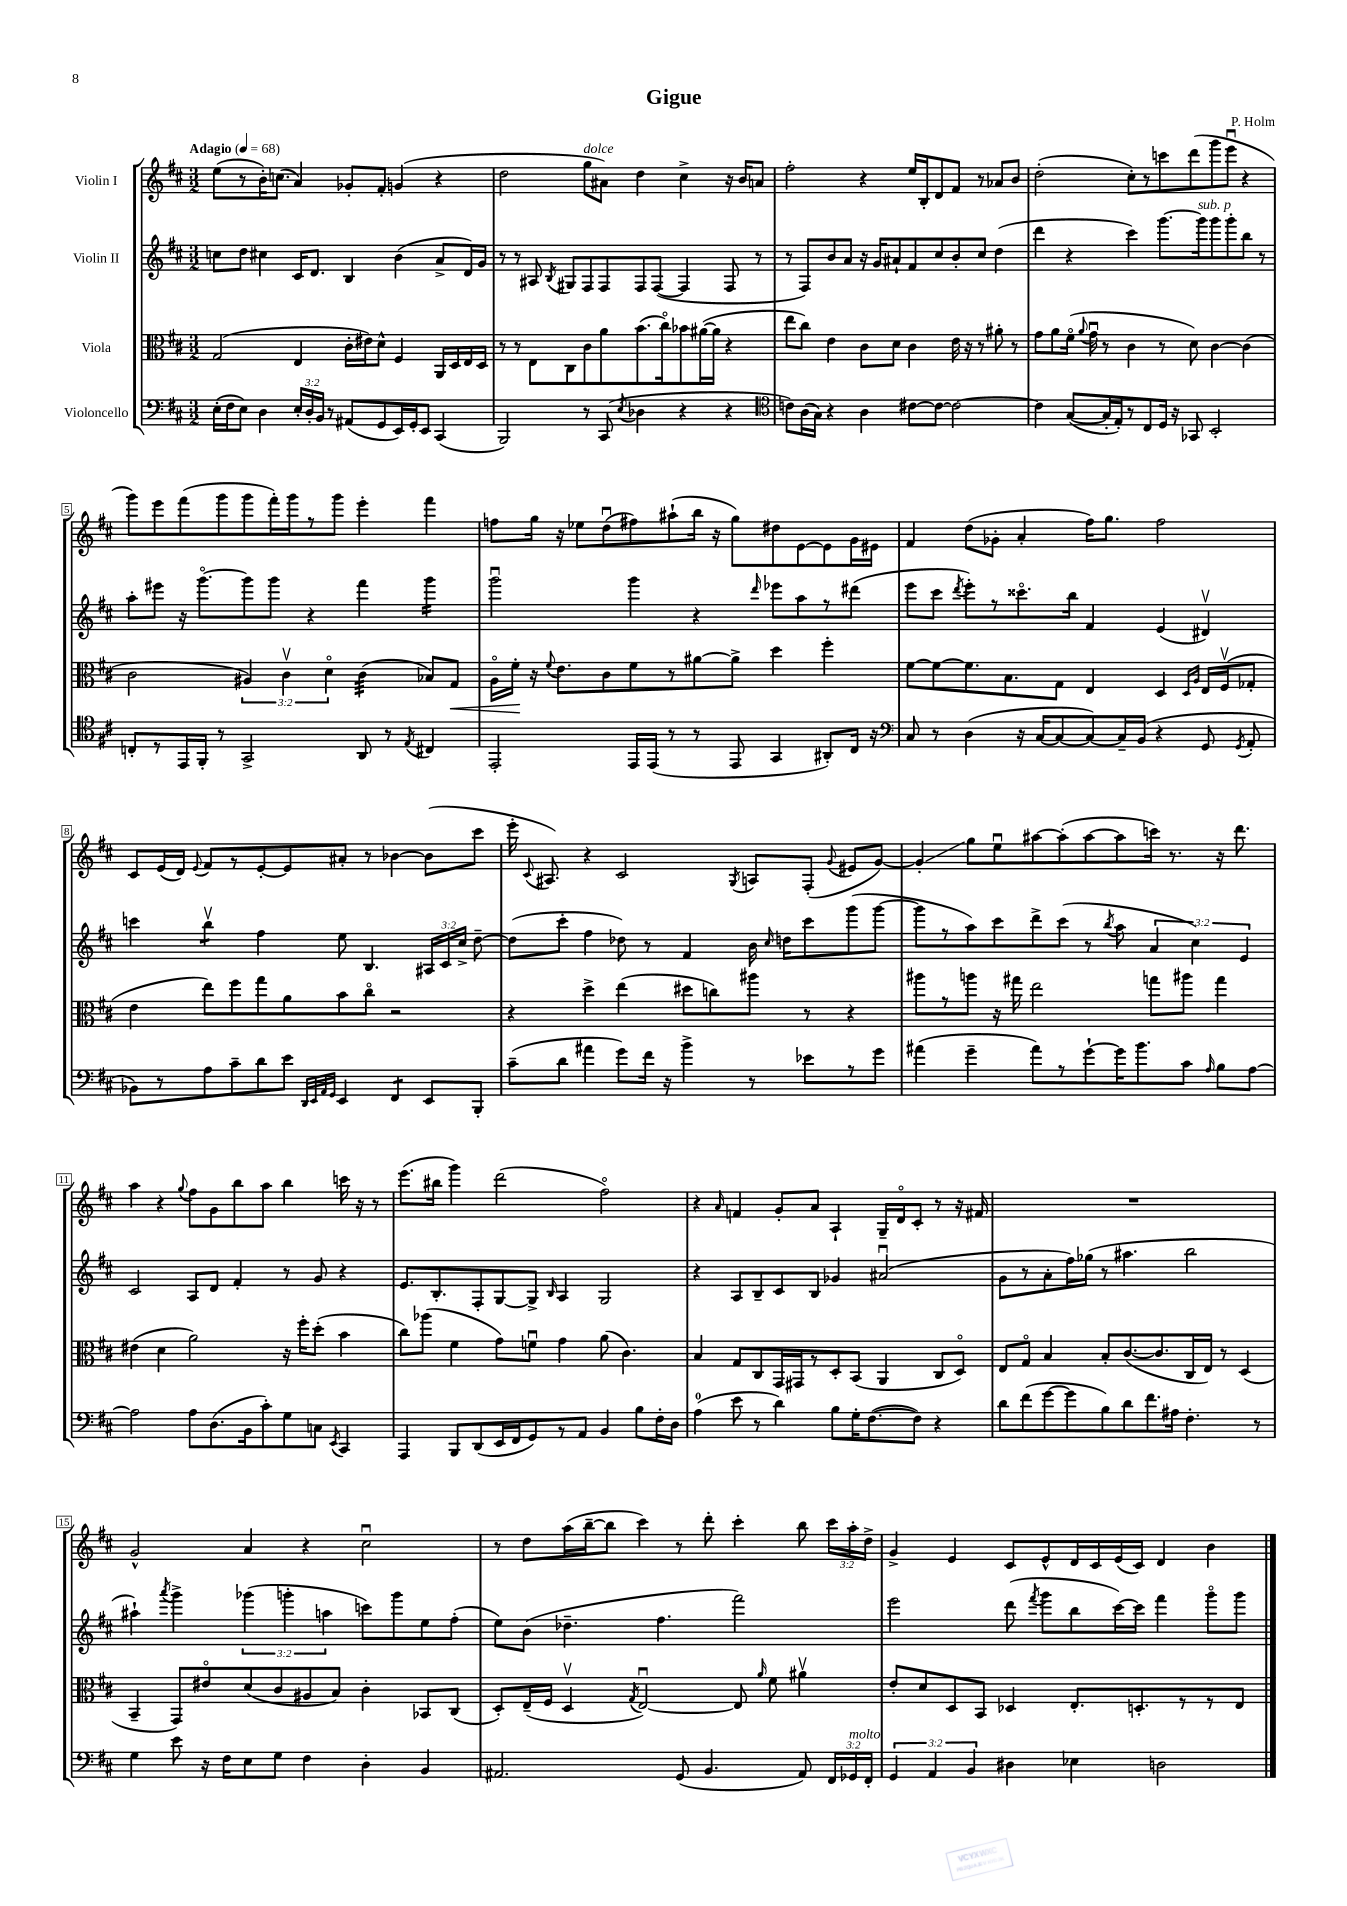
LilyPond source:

\header { title = "Gigue" composer = "P. Holm" }
<<
\new StaffGroup <<
\new Staff = "s0" \with { instrumentName = "Violin I" } {
    \clef treble \key d \major \numericTimeSignature \time 3/2 \override Staff.TupletNumber.text = #tuplet-number::calc-fraction-text \tempo "Adagio" 4 = 68
    \autoBeamOff e''8[( r8 b'16-.) c''8.]( a'4) ges'8[-. fis'8]-. g'4( r4 |
    d''2 g''8[^\markup { \italic "dolce" } ais'8]) d''4 cis''4-> r16 b'16[ a'8] |
    fis''2-. r4 e''16[ b16-. d'8 fis'8] r8 aes'8[ b'8] |
    d''2-.( cis''8[-.) r8 c'''8 d'''8( g'''8 e'''8]\downbow r4 |
    g'''8[) e'''8 fis'''8( g'''8 g'''8 fis'''16-.) g'''16 r8 g'''8] e'''4-. fis'''4 |
    f''8[ g''16] r16 ees''8[ d''8\downbow( fis''8) ais''8-!( b''16] r16 g''8[) dis''8 e'8~ e'8 g'16 eis'16] |
    fis'4 d''8[( ges'8]-. a'4-. fis''16[) g''8.] fis''2 |
    cis'8[ e'16( d'16]) \appoggiatura { e'8 } fis'8[ r8 e'8~-. e'8 ais'8]-. r8 bes'4~ bes'8[( cis'''8] |
    e'''16-. \appoggiatura { cis'8 } ais8.) r4 cis'2 \acciaccatura { g8 } a8[ fis8]-.( \appoggiatura { g'8 } eis'8[ g'8]~) |
    g'4-.\glissando g''8[ e''8\downbow ais''8~ ais''8-.( ais''8~ ais''8 c'''16]) r8. r16 d'''8. |
    a''4 r4 \appoggiatura { g''8 } fis''8[ g'8 b''8 a''8] b''4 c'''16 r16 r8 |
    e'''8.[( bis''16] g'''4) d'''2( fis''2\flageolet) |
    r4 \grace { a'16 } f'4 g'8[-. a'8] a4-! g16[-- d'16\flageolet cis'8]-. r8 r16 fis'16 |
    R1. |
    g'2-^ a'4 r4 cis''2\downbow |
    r8 d''8[ a''16( b''16~-- b''8] cis'''4) r8 d'''8-. cis'''4-. b''8 \tuplet 3/2 { cis'''16[ a''16-. d''16]-> } |
    g'4-> e'4 cis'8[ e'8-^ d'16 cis'16 e'16( cis'16]) d'4 b'4 \bar "|." |
}
\new Staff = "s1" \with { instrumentName = "Violin II" } {
    \clef treble \key d \major \numericTimeSignature \time 3/2 \override Staff.TupletNumber.text = #tuplet-number::calc-fraction-text
    \autoBeamOff c''8[ d''8] cis''4 cis'16[ d'8.] b4 b'4( a'8[-> d'16) g'16] |
    r8 r8 ais8 \acciaccatura { b8 } gis8[ fis8 fis8 fis8 fis8]~( fis4 fis8 r8 |
    r8 fis8[) b'8 a'8] r16 g'16[ ais'8-! fis'8 cis''8 b'8-. cis''8] d''4( |
    d'''4 r4 cis'''4) g'''8.[~ g'''16^\markup { \italic "sub. p" } g'''8 g'''8-. b''8] r8 |
    a''8[-. eis'''8] r16 g'''8.[~\flageolet g'''8 g'''8] r4 fis'''4 g'''4:16 |
    g'''2\downbow g'''4 r4 \grace { d'''16 } ees'''8[ a''8 r8 dis'''8]( |
    e'''8[ cis'''8] \acciaccatura { d'''8 } e'''8[-.) r8 cisis'''8.\flageolet b''16] fis'4 e'4( dis'4\upbow) |
    c'''4 b''4:8\upbow fis''4 e''8 b4. \tuplet 3/2 { ais16[ cis'16 cis''16]-> } d''8~-- |
    d''8[( cis'''8]-. fis''4 des''8) r8 fis'4 b'16 \grace { cis''16 } d''16[ cis'''8 g'''8( g'''8]~ |
    g'''8[ r8 a''8) cis'''8 d'''8-> cis'''8]( r8 \acciaccatura { b''8 } a''8 \tuplet 3/2 { a'4 cis''4) e'4 } |
    cis'2 a8[ d'8] fis'4-. r8 g'8 r4 |
    e'8.[ b8.-. fis8-. g8~ g8]-> \grace { b16 } a4 g2 |
    r4 a8[ b8-- cis'8 b8] ges'4 ais'2\downbow( |
    g'8[ r8 a'8-. fis''16) ges''16]( r8 ais''4. b''2 |
    ais''4-!) \acciaccatura { a'''8 } g'''4-> \tuplet 3/2 { ges'''4( g'''4-. a''4 } c'''8[) g'''8 e''8 fis''8]-.( |
    e''8[) b'8]( des''4.-- fis''4. fis'''2) |
    e'''2 d'''8( \acciaccatura { fis'''8 } g'''8[ b''8 cis'''16~) cis'''16] fis'''4 g'''8[\flageolet g'''8] \bar "|." |
}
\new Staff = "s2" \with { instrumentName = "Viola" } {
    \clef alto \key d \major \numericTimeSignature \time 3/2 \override Staff.TupletNumber.text = #tuplet-number::calc-fraction-text
    \autoBeamOff g2( e4 cis'16[-. eis'16) d'8]-^ fis4 a,16[ d16 e16 d16] |
    r8 r8 e8[ cis8 cis'8 a'8 b'8.( cis''16\flageolet) bes'8 ais'16~( ais'16] r4 |
    e''8[ cis''8]) e'4 cis'8[ d'8] cis'4 e'16 r16 r8 ais'8-. r8 |
    g'8[ a'8 fis'16]\flageolet( \appoggiatura { a'8 } g'16\downbow r8 cis'4 r8 d'8) cis'4~ cis'4( |
    cis'2 \tuplet 3/2 { ais4) cis'4\upbow d'4\flageolet } cis'4:32( bes8[) g8]\< |
    a16[\flageolet fis'16]-.\! r16 \appoggiatura { fis'8 } e'8.[ cis'8 fis'8 r8 ais'8~ ais'8]-> d''4 fis''4-. |
    fis'8[~ fis'8~ fis'8. b8. g8] e4 d4 \grace { d16[ a16] } e16[ fis16\upbow( ges8]-. |
    e'4 e''8[) fis''8 g''8 a'8 b'8 cis''8]\flageolet r2 |
    r4 d''4-> e''4( dis''8[ c''8) ais''8] r8 r4 |
    ais''8[ r8 a''8] r16 gis''16 e''2 g''8[ ais''8] g''4 |
    eis'4( d'4 a'2) r16 fis''16[-. d''8]-.( b'4 |
    cis''8[) aes''8]( fis'4 g'8[) f'8]\downbow g'4 a'8( cis'4.) |
    b4 g8[ cis8 g,16 gis,16 r8 d8-. b,8]( a,4 cis8[ d8]\flageolet) |
    e8[ g8]\flageolet b4 b8[-. cis'8.~( cis'8. cis16 e16]) r8 d4( |
    b,4-- g,8[) eis'8\flageolet d'8( cis'8 ais8 b8]) cis'4-. bes,8[ cis8]( |
    d8[-.) e16--( fis16] d4\upbow \acciaccatura { g8 } e2~\downbow) e8 \grace { a'16 } fis'8 ais'4\upbow |
    e'8[-. d'8 d8 b,8] des4 e8.[-. d8.-. r8 r8 e8] \bar "|." |
}
\new Staff = "s3" \with { instrumentName = "Violoncello" } {
    \clef bass \key d \major \numericTimeSignature \time 3/2 \override Staff.TupletNumber.text = #tuplet-number::calc-fraction-text
    \autoBeamOff e16[-.( fis16 e8]) d4 \tuplet 3/2 { e16[-. d16-. b,16] } r8 ais,8[( g,8 e,16) g,16-. e,8] cis,4( |
    b,,2) r8 cis,8( \acciaccatura { e8 } des4 r4 r4 |
    \clef tenor c'8[) a16( g16]) r4 a4 cis'8[~ cis'8]~ cis'2~ |
    cis'4 g8[~( g16-. e16-.) r8 cis8 d16] r16 ges,8 b,2-. |
    c8[-. r8 e,16 fis,16]-. r8 g,2-> a,8 r8 \acciaccatura { e8 } cis4 |
    e,2-. e,16[ e,16]( r8 r8 e,8 g,4 ais,8[-.) cis16] r16 |
    \clef bass cis8 r8 d4( r16 cis16[~ cis8~ cis8~) cis16-- b,16]( r4 g,8 \acciaccatura { g,8 } a,8-. |
    bes,8[) r8 a8 cis'8-- d'8 e'8] \grace { d,32[ e,32 a,32 g,32] } e,4 fis,4:8 e,8[ b,,8]-. |
    cis'8[--( d'8] ais'4 g'8[) fis'16] r16 b'4-> r8 ees'8[ r8 g'8] |
    ais'4( g'4-- ais'8[) r8 g'8~-! g'16 b'8. cis'8] \grace { a16 } b8[ a8]~ |
    a2 a8[ d8.( b,16 cis'8-.) g8 c8] \acciaccatura { e,8 } cis,4 |
    a,,4 b,,8[ d,8( e,16 fis,16 g,8) r8 a,8] b,4 b8[ fis16-. d16] |
    a4-0( e'8 r8 d'4) b8[ g16-. fis8.~( fis8]) r4 |
    d'8[ fis'8( g'8~ g'8 b8) d'8 fis'8. ais16] fis4.-. r8 |
    g4 e'8 r16 fis16[ e8 g8] fis4 d4-. b,4 |
    ais,2. g,8( b,4. ais,8) \tuplet 3/2 { fis,16[ ges,16^\markup { \italic "molto" } fis,16]-. } |
    \tuplet 3/2 { g,4 a,4 b,4 } dis4 ees4 d2 \bar "|." |
}
>>
>>
\layout { \context { \Score \override BarNumber.stencil = #(make-stencil-boxer 0.1 0.3 ly:text-interface::print) } }
